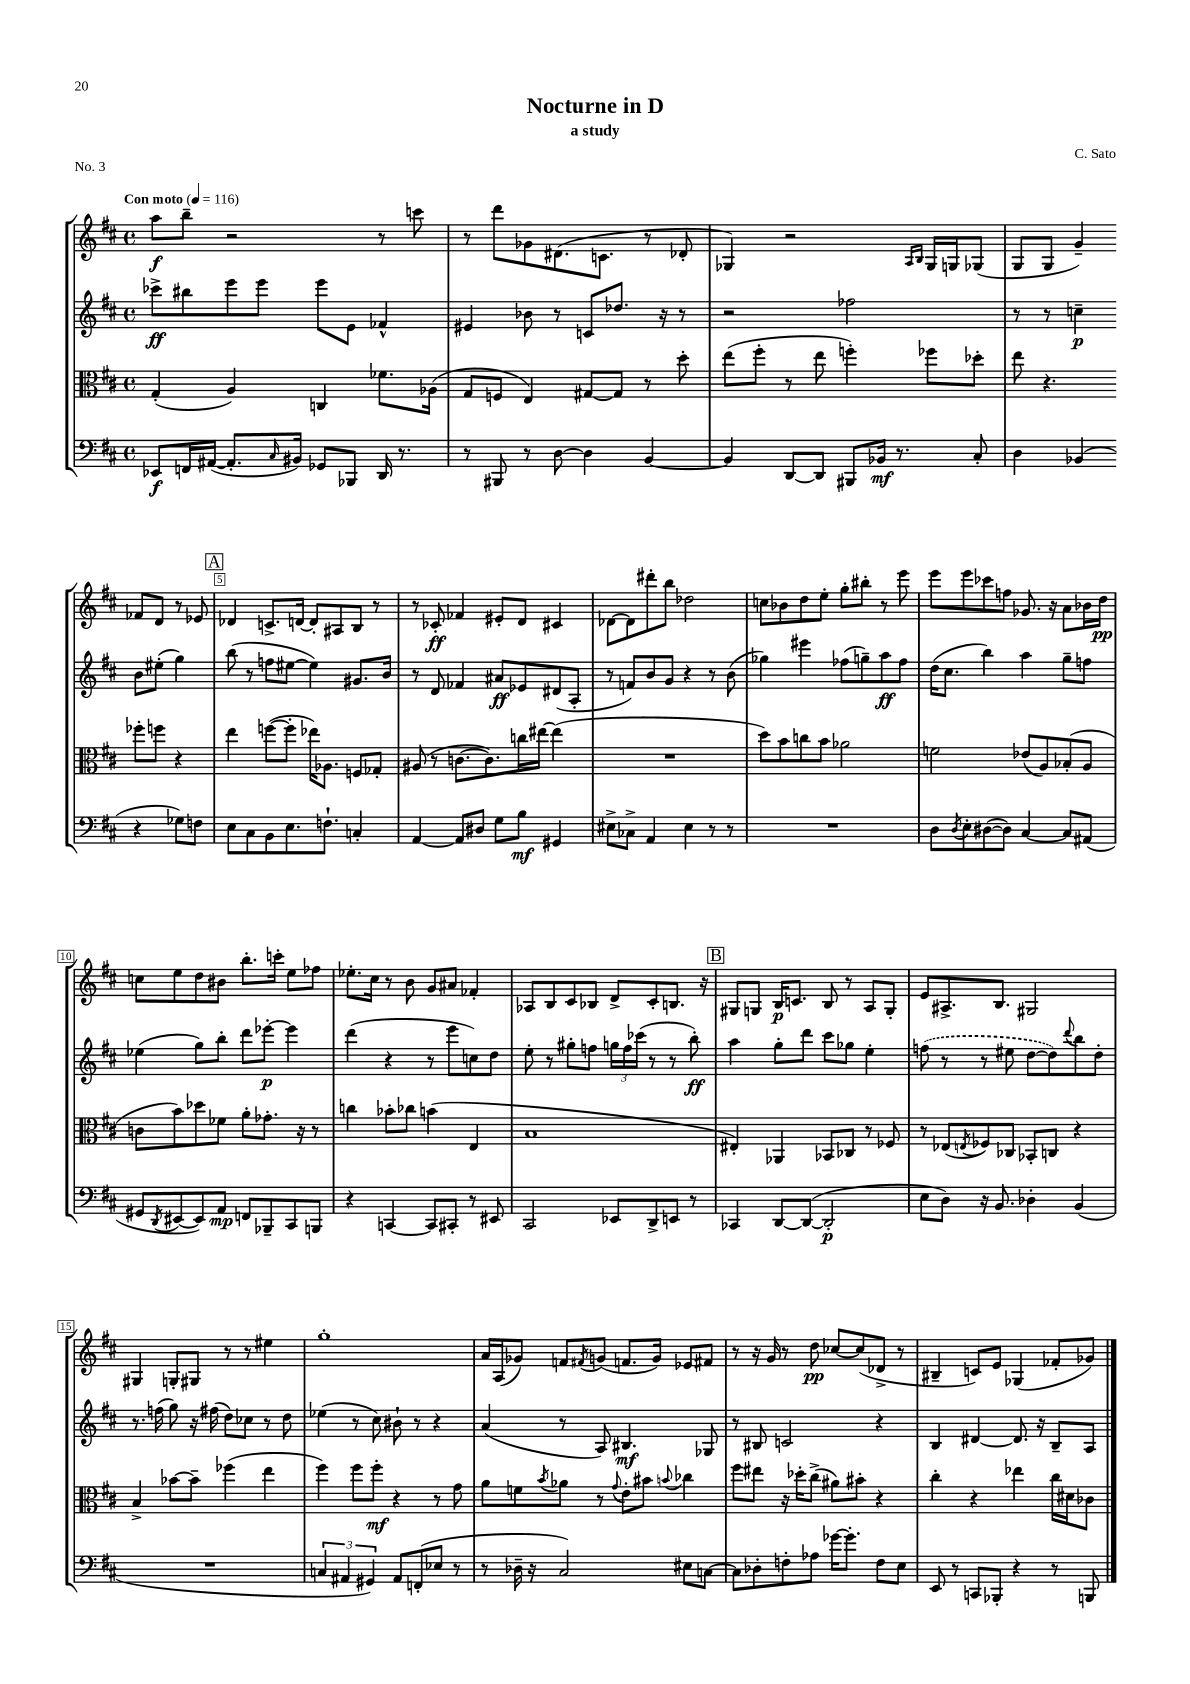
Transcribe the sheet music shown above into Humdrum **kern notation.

**kern	**kern	**kern	**kern
*staff4	*staff3	*staff2	*staff1
*clefF4	*clefC3	*clefG2	*clefG2
*k[f#c#]	*k[f#c#]	*k[f#c#]	*k[f#c#]
*M4/4	*M4/4	*M4/4	*M4/4
*met(c)	*met(c)	*met(c)	*met(c)
*MM116	*MM116	*MM116	*MM116
8EE-	(4G'	8ccc-^	8aa
16FF	.	8bb#	8bb~
([16AA#	.	.	.
8.AA#']	4A)	8eee	2r
.	.	8eee	.
16qqC#	.	.	.
16BB#)	.	.	.
8GG-	4C	8eee	.
8BBB-	.	8e	.
16DD	8.f-	4f-^^	8r
8.r	.	.	.
.	.	.	8ccc
.	(16A-	.	.
=	=	=	=
8r	8G	4e#	8r
8BBB#	8F	.	8ddd
8r	4E)	8b-	8g-
[8D	.	8r	(8.d#
4D]	[8G#	8c	.
.	.	.	8.c
.	8G#]	8.dd-	.
[4BB	8r	.	8r
.	.	16r	.
.	8dd'	8r	8d-'
=	=	=	=
4BB]	(8ee	2r	4G-)
.	8ff#'	.	.
[8DD	8r	.	2r
8DD]	8ee	.	.
8BBB#	4ff')	2ff-	.
16BB-	.	.	.
8.r	.	.	.
.	.	.	16qqA
.	.	.	16qqB
.	8ff-	.	16G-
.	.	.	16G
8C#'	8dd-'	.	(8G-
=	=	=	=
4D	8ee	8r	8G
.	4.r	8r	8G
(4BB-	.	4cc~	4g~)
4r	8ff-'	8b	8f-
.	8ff	(8ee#'	8d
8G-)	4r	4gg)	8r
8F	.	.	8e-
=	=	=	=
8E	4ee	(8bb	4d-
8C#	.	8r	.
8BB	([8ff	8ff	8.c^
8.E	8ff']	[8ee#	.
.	.	.	[16d
.	16ee-)	4ee#])	8d']
8.F`	8.A-	.	.
.	.	.	8A#
4C'	8F	8.g#	8B
.	8G-'	.	8r
.	.	16b	.
=	=	=	=
[4AA	(8A#	8r	8r
.	8r	8d	8c-'
8AA]	[8.c	4f-	4f-
8D#	.	.	.
.	8.c])	.	.
8G	.	8a#	8e#'
8B	16cc	8e-	8d
.	[16ee#	.	.
4GG#	(4ee#]	(8d#	4c#
.	.	8A'	.
=	=	=	=
8E#^	1r	8r	[8d-
8C-^	.	8f)	8d-]
4AA	.	8b	8ddd#'
.	.	8g	8bb
4E#	.	4r	2dd-
8r	.	8r	.
8r	.	(8b	.
=	=	=	=
1r	8dd)	4gg-)	8cc
.	8b	.	8b-
.	8cc	4eee#	8dd
.	8b	.	8ee'
.	2a-	(8ff-	8gg'
.	.	8gg~)	8bb#'
.	.	8aa	8r
.	.	8ff-	8eee
=	=	=	=
8D	2f	(16dd	8eee
.	.	8.cc#	.
8qD	.	.	.
8E'	.	.	8eee
([8D#	.	4bb)	8ccc-
8D#])	.	.	8ff
[4C#	(8e-	4aa	8.g-
.	8A)	.	.
.	.	.	16r
8C#]	(8B-'	8gg~	8a
(8AA#	8A	8ff	16b-
.	.	.	16dd
=	=	=	=
8GG#	8c	(4ee-	8cc
8qDD	.	.	.
[8EE#	8b)	.	8ee
8EE#])	8dd-	8gg)	8dd
8AA	8f-	8bb'	8b#
8FF	8a'	8ddd	8.bb'
8BBB-~	8.g-'	[8eee-'	.
.	.	.	16ccc'
8CC#	.	4eee-]	8ee
.	16r	.	.
8BBB	8r	.	8ff-
=	=	=	=
4r	4cc	(4ddd	8.ee-'
.	.	.	16cc#
[4CC	8b-'	4r	8r
.	8cc-	.	8b
8CC]	(4b	8r	8g
8CC#'	.	8eee	8a#
8r	4E	8cc)	4f-'
8EE#	.	8dd	.
=	=	=	=
2CC#	1B	8ee'	8A-
.	.	8r	8B
.	.	8gg#'	8c#
.	.	8ff	8B-
8EE-	.	24gg	8d^
.	.	24ff	.
.	.	(24ccc-	.
8DD^	.	8r	8c#'
8EE	.	8r	8.B
8r	.	8bb')	.
.	.	.	16r
=	=	=	=
4CC-	4E#')	4aa	8G#
.	.	.	8G
[8DD	4AA-	8gg'	16B
.	.	.	8.c
(8DD_	.	8ddd	.
2DD']	8BB-	8ccc#	8B
.	8C-	8gg-	8r
.	8r	4ee'	8A
.	8F-	.	8G'
=	=	=	=
8E	8r	(8ff	8e
8D)	(8E-	8r	8.A#^
.	8qE	.	.
16r	8F-)	8r	.
8.BB	.	.	8.B
.	8C-	8ee#	.
4D-'	8BB-'	[8dd	2G#
.	8C	8dd])	.
.	.	8qqddd	.
(4BB	4r	8bb	.
.	.	8dd'	.
=	=	=	=
1r	4B^	8.r	4G#
.	.	(16ff	.
.	[8b-	8gg)	8G'
.	8b-~]	16r	8G#
.	.	(16ff#	.
.	(4ff-	8dd)	8r
.	.	8cc-	8r
.	4ee	8r	4ee#
.	.	8dd	.
=	=	=	=
6C	4ff#)	(4ee-	1gg'
6AA#	.	.	.
.	8ff#	8r	.
6GG#)	.	.	.
.	8ff#'	8cc#)	.
8AA#	4r	8b#`	.
(8FF'	.	8r	.
8E-	8r	4r	.
8r	8g	.	.
=	=	=	=
8r	8a	(4a	16a
.	.	.	(16A
16D-~	8f	.	8g-)
16r	.	.	.
.	8qb	.	.
2C#)	8a-	8r	8f
.	.	.	8qf#
.	8r	8A)	(8g
.	8qqg	.	.
.	8e'	4.B#	8.f
.	8b#	.	.
.	.	.	16g)
.	8qqb	.	.
8E#	4cc-	.	8e-
[8C	.	8G-	8f#
=	=	=	=
8C]	8ff#	8r	8r
8D-'	8ee#	8B#	16r
.	.	.	16g
8F'	16r	2c	8r
.	16dd-'	.	.
8A-	(8cc#^	.	8dd
[16g-	8a#)	.	[8cc-
8.g-']	.	.	.
.	8b#'	.	(8cc-]
8F	4r	4r	8d-^
8E	.	.	8r
=	=	=	=
8EE	4cc#'	4B	4B#~
8r	.	.	.
8CC	4r	[4d#	8c)
8BBB-'	.	.	8e
4r	4ee-	8.d#]	(4G-
.	.	16r	.
8r	16cc#	8B~	8f-'
.	16d#	.	.
8BBB	8c-	8A	8g-)
==	==	==	==
*-	*-	*-	*-
